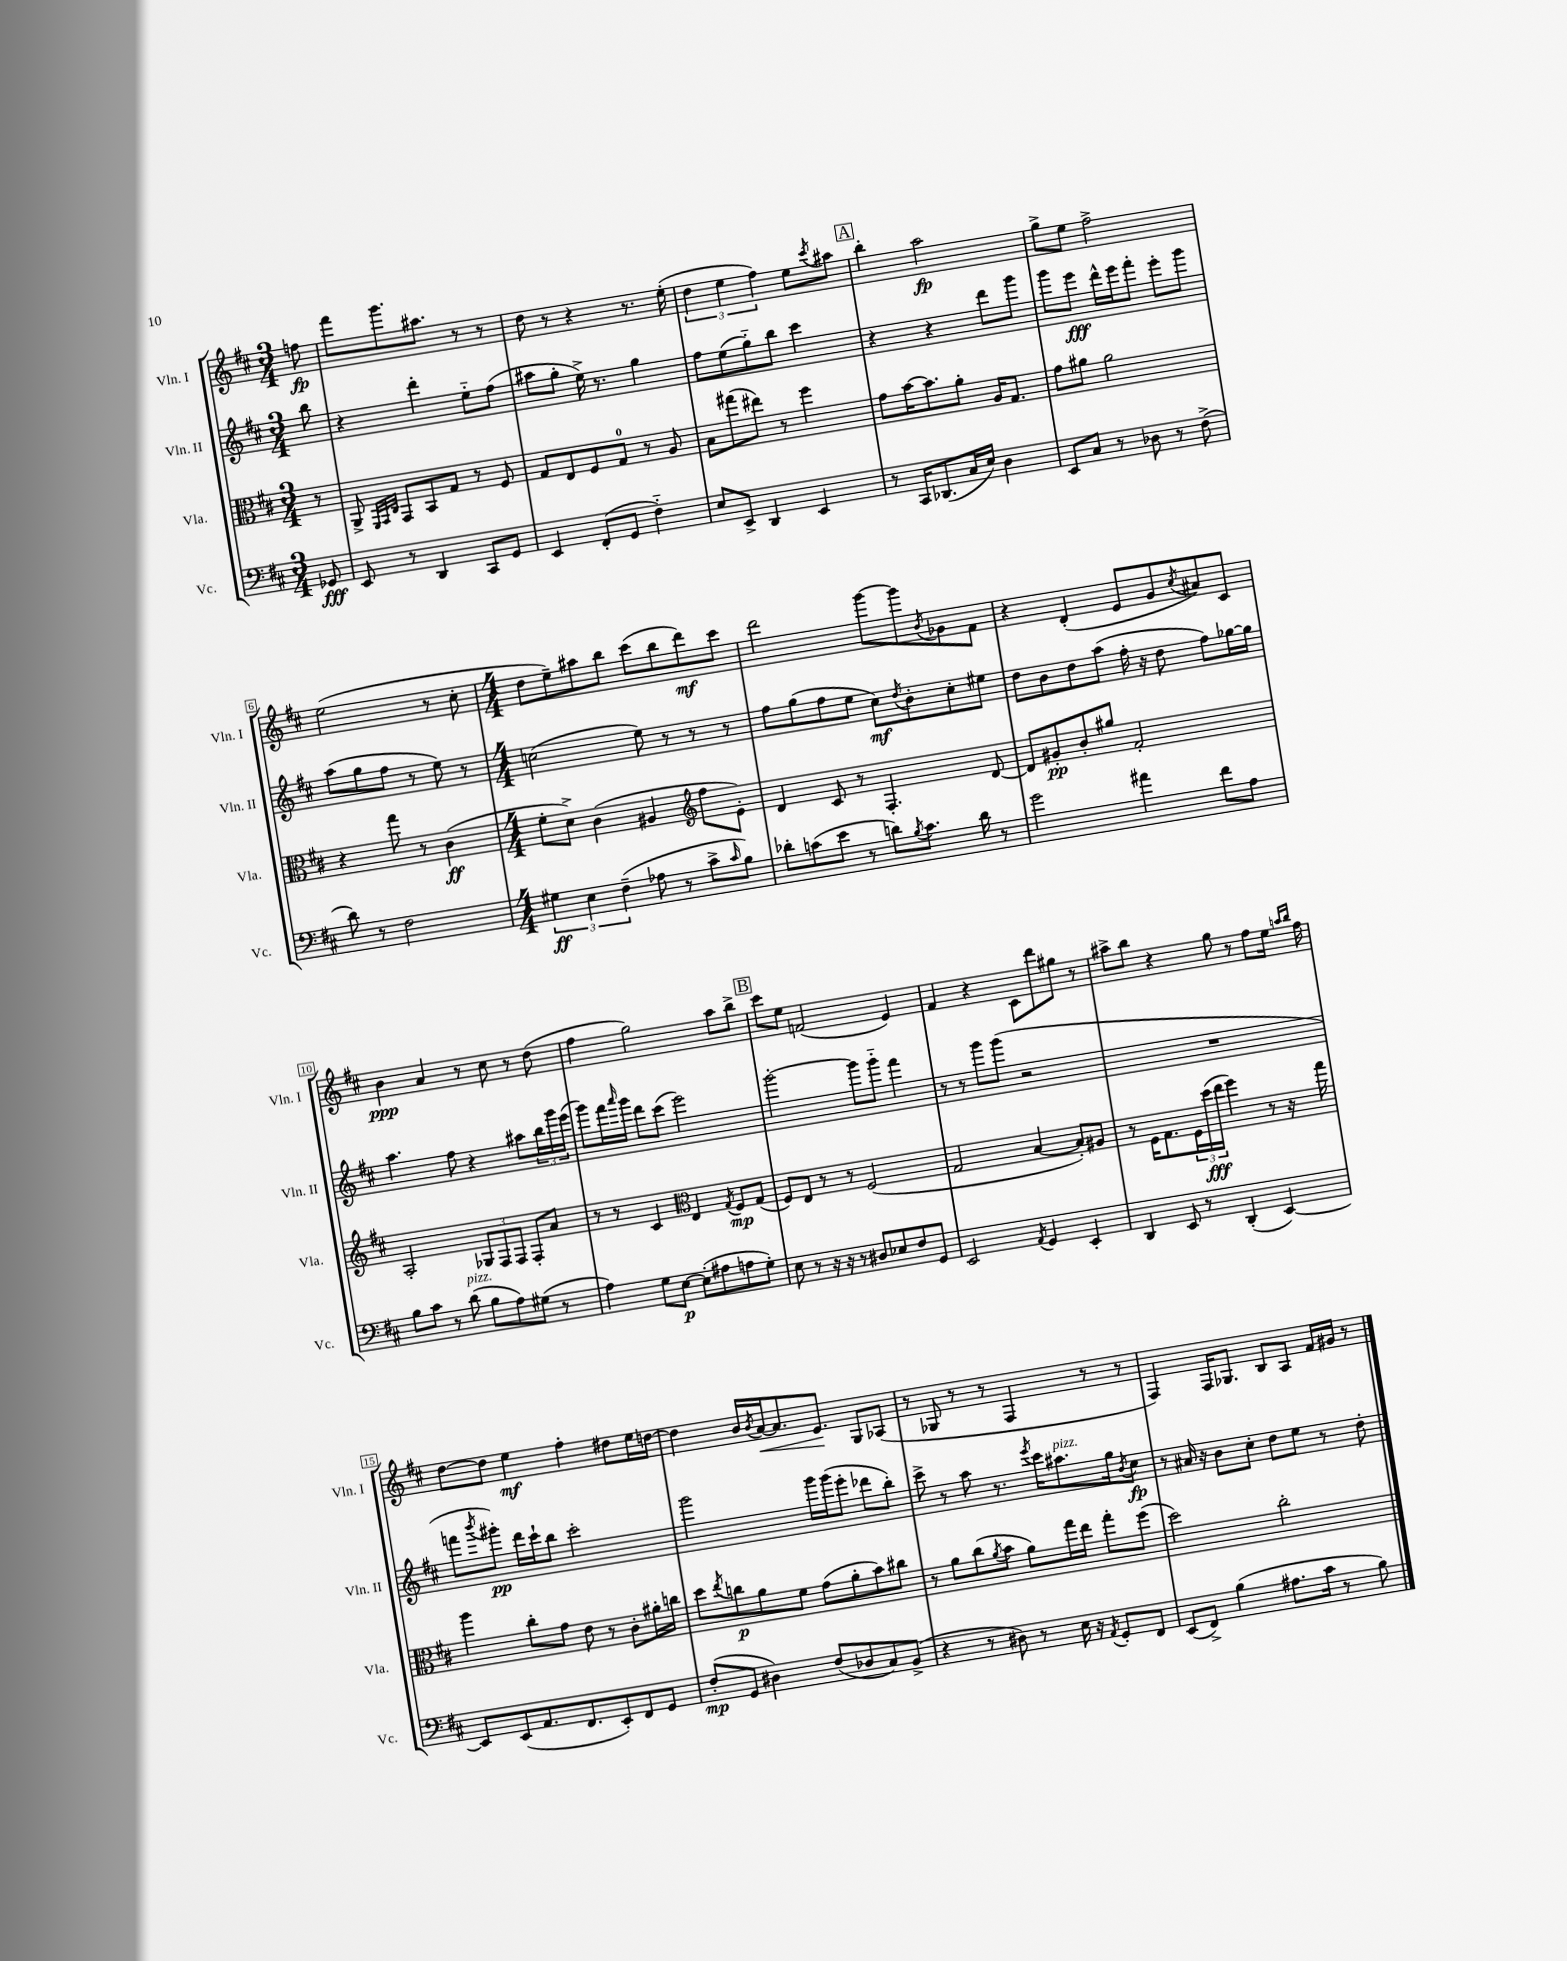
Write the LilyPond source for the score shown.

<<
\new StaffGroup <<
\new Staff = "s0" \with { instrumentName = "Vln. I" shortInstrumentName = "Vln. I" } {
    \clef treble \key d \major \numericTimeSignature \time 3/4 \partial 8
    f''8\fp |
    fis'''8 g'''8. ais''8. r8 r8 |
    d''8 r8 r4 r8. e''16-.( |
    \tuplet 3/2 { d''4 e''4 fis''4) } e''8 \acciaccatura { cis'''8 } ais''8 |
    \mark \markup { \box "A" } b''4-. a''2\fp |
    g''8-> e''8 fis''2-> |
    e''2( r8 cis''8-. |
    \numericTimeSignature \time 4/4 d''8 e''8--) ais''8 b''8 cis'''8( b''8 d'''8\mf) cis'''8 |
    d'''2 g'''8~ g'''8 \acciaccatura { b'8 } ges'8 fis'8 |
    r4 d'4-.( e'8 g'8 \acciaccatura { cis''8 } ais'8) cis'8 |
    b'4\ppp a'4 r8 cis''8 r8 d''8( |
    fis''4 g''2) a''8 b''8-> |
    \mark \markup { \box "B" } cis'''8 e''8 f'2( e'4) |
    fis'4 r4 cis'8 d'''8 gis''8 r8 |
    ais''8-> b''8 r4 g''8 r8 fis''8 e''16 \grace { a''16 b''16 } fis''16 |
    d''8~ d''8 e''4\mf fis''4-. dis''8 e''16 d''16~ |
    d''4 b'16 \acciaccatura { b'8 } a'16~\< a'8. e'8.\! g8 aes8( |
    r8 ges8 r8 r8 fis4 r8 r8 |
    fis4) fis16 ges8. b8 a8 fis'16 gis'16 r8 \bar "|." |
}
\new Staff = "s1" \with { instrumentName = "Vln. II" shortInstrumentName = "Vln. II" } {
    \clef treble \key d \major \numericTimeSignature \time 3/4 \partial 8
    b''8 |
    r4 d'''4-. e''8-_ fis''8( |
    ais''8 g''8-. e''16->) r8. g''4 |
    fis''8 e''8( g''8-_) b''8 cis'''4 |
    \mark \markup { \box "A" } r4 r4 d'''8 g'''8 |
    g'''8 e'''8\fff d'''16-^ e'''16 fis'''8-. e'''8-. g'''8 |
    a''8( g''8 fis''8 r8 e''8) r8 |
    \numericTimeSignature \time 4/4 c''2( e''8) r8 r8 r8 |
    fis''8 g''8( fis''8 e''8 cis''8\mf) \acciaccatura { d''8 } b'8-. cis''8-. eis''8 |
    d''8 b'8 d''8 a''8( fis''16-. r16 d''8 fis''8) ges''16~ ges''16 |
    a''4. fis''8 r4 ais''8 \tuplet 3/2 { b''16 g'''16 e'''16( } |
    g'''8) fis'''16 \grace { a'''16 } g'''16 d'''8 cis'''8( e'''2) |
    \mark \markup { \box "B" } g'''2~-. g'''8 g'''8-_ fis'''4 |
    r8 r8 g'''8 g'''8( r2 |
    R1 |
    f'''8 \acciaccatura { b'''8 } gis'''8-.\pp) d'''16 cis'''16-! b''8 cis'''2-. |
    g'''2 g'''16 g'''16( e'''8-. des'''8 b''8-.) |
    cis'''8-> r8 a''8 r8. \acciaccatura { e'''8 } cis'''16 ais''8.^\markup { \italic "pizz." } g''16 \acciaccatura { b'8 } cis''8\fp |
    r8 ais'16 r16 b'8 cis''8-. d''8 e''8 r8 d''8-. \bar "|." |
}
\new Staff = "s2" \with { instrumentName = "Vla." shortInstrumentName = "Vla." } {
    \clef alto \key d \major \numericTimeSignature \time 3/4 \partial 8
    r8 |
    a,8-> \grace { fis,32 g,32 cis32 } g,8 b,8 g8 r8 fis8 |
    g8 e8 fis8 g8-0 r8 a8 |
    b8 gis''8( eis''8) r8 fis''4 |
    \mark \markup { \box "A" } g'8 b'16~ b'8. a'8-. a16 g8. |
    g'8 ais'8 ais'2 |
    r4 g''8 r8 cis'4\ff( |
    \numericTimeSignature \time 4/4 fis'8-. d'8->) cis'4( ais4 \clef treble fis''8 e'8-.) |
    d'4 cis'8 r8 fis4.-. d'8~ |
    d'8 gis'8-.\pp b'8-. gis''8 fis'2-. |
    a2-. \tuplet 3/2 { ges8 fis8 fis8 } fis8-. a'8 |
    r8 r8 cis'4 \clef alto e4 \acciaccatura { g8 } fis8\mp g8( |
    \mark \markup { \box "B" } fis8) e8 r8 r8 fis2( |
    g2 b4~ b8-.) ais8 |
    r8 fis16 g8. \tuplet 3/2 { fis16 d''16\fff( e''16 } fis''4) r8 r16 g''16 |
    a''4 cis''8-. g'8 e'8 r8 cis'8-. ais'16-. c''16 |
    d''8 \acciaccatura { e''8 } c''8\p a'8 fis'8 g'8( a'8-. b'8) cis''8 |
    r8 a'8 cis''8( \acciaccatura { a'8 } b'8 a'8) g''16 e''16 g''8-. fis''8( |
    d''2) cis''2-. \bar "|." |
}
\new Staff = "s3" \with { instrumentName = "Vc." shortInstrumentName = "Vc." } {
    \clef bass \key d \major \numericTimeSignature \time 3/4 \partial 8
    ges,8\fff |
    e,8 r8 d,4 cis,8 g,8 |
    e,4 fis,8-.( g,8 fis4-_) |
    e8 e,8-> d,4 e,4 |
    \mark \markup { \box "A" } r8 cis,16 des,8.( cis16 e16) d4 |
    e,8 cis8 r8 des8 r8 fis8->( |
    d'8) r8 fis2 |
    \numericTimeSignature \time 4/4 \tuplet 3/2 { gis4\ff e4 fis4--( } aes8 r8 cis'8-> \grace { cis'16 } b8) |
    des'8-. c'8( e'8 r8 d'8) \acciaccatura { b8 } c'8. d'16 r8 |
    g'2 ais'4 fis'8 a8 |
    b8 cis'8 r8 d'8^\markup { \italic "pizz." }( b8 a8) gis8( r8 |
    a4) g8 e8~\p e8-.( ais8 a8 g8-.) |
    \mark \markup { \box "B" } e8 r8 r16 r16 r8 dis8 ees8 fis8 g,8 |
    e,2 \acciaccatura { a,8 } g,4 e,4-. |
    d,4 e,8 r8 d,4-.( e,4~) |
    e,8 e,8( a,8. fis,8. e,8-.) fis,8 g,8 |
    fis8-.\mp( g,8 dis4) fis8( des8 cis8) b,8->( |
    r4 r8 dis8) r8 e16 r16 \acciaccatura { a,8 } g,8-. fis,8 |
    e,8( fis,8->) b4( ais8. cis'16 r8 b8) \bar "|." |
}
>>
>>
\layout { \context { \Score \override BarNumber.stencil = #(make-stencil-boxer 0.1 0.3 ly:text-interface::print) } }
